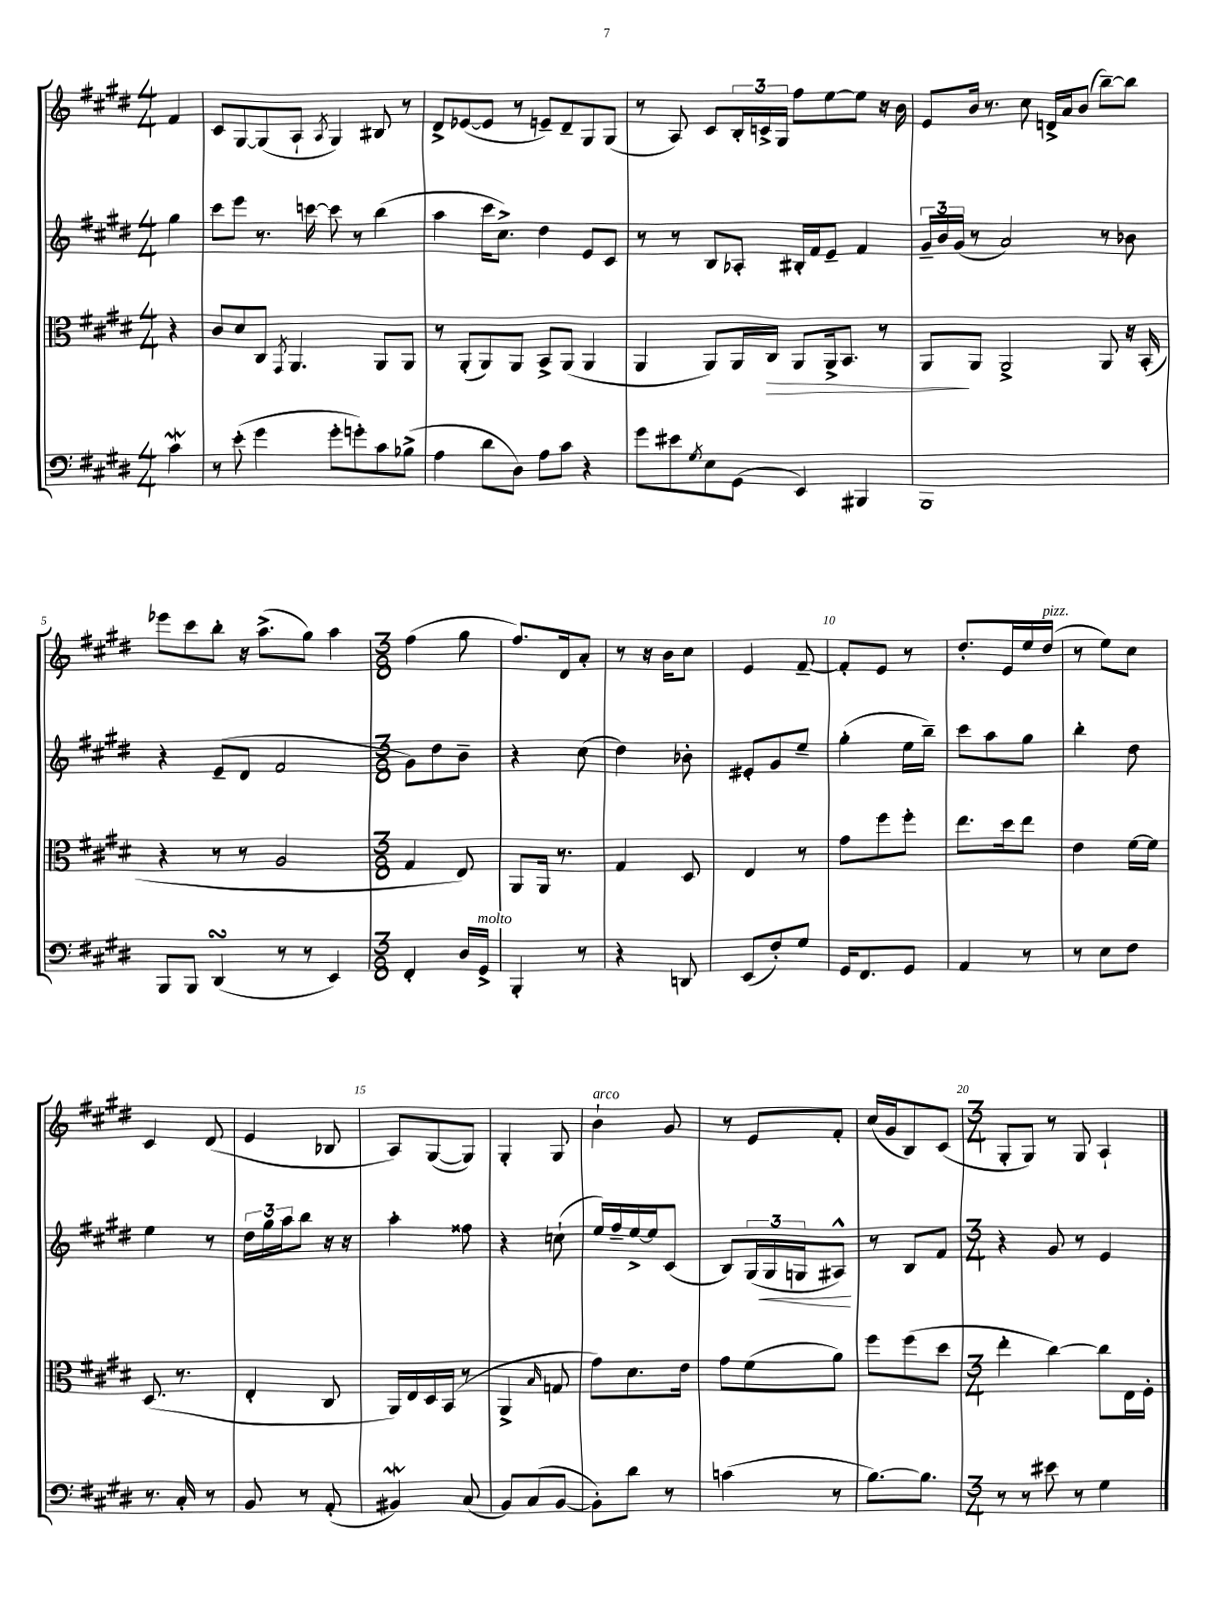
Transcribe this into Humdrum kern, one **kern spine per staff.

**kern	**kern	**kern	**kern
*staff4	*staff3	*staff2	*staff1
*clefF4	*clefC3	*clefG2	*clefG2
*k[f#c#g#d#]	*k[f#c#g#d#]	*k[f#c#g#d#]	*k[f#c#g#d#]
*M4/4	*M4/4	*M4/4	*M4/4
4c#\	4r	4gg#\	4f#/
=	=	=	=
8r	8c#/L	8ccc#\L	8c#/L
(8e'\	8d#/	8eee\J	[8G#/
4g#\	8C#/J	8.r	(8G#/]
.	8qGG#/	.	.
.	4.AA/	.	8A`/J
.	.	[16ccc\	.
.	.	.	8qA/
8g#'\L	.	8ccc\]	4G#/)
8g'\)	.	8r	.
8c#\	8AA/L	(4bb\	8B#/
(8B-^\J	8AA/J	.	8r
=	=	=	=
4A\	8r	4aa\	8d#^/L
.	(8AA'/L	.	([8e-/
8d#\L	8AA/)	16ccc#\LK	8e-/]J
.	.	8.cc#^\J)	.
8D#\J)	8AA/J	.	8r
8A\L	8BB^/L	4dd#\	8e~/L)
8c#\J	(8AA/J	.	8d#~/
4r	4AA/	8e/L	8G#/
.	.	8c#/J	(8G#/J
=	=	=	=
8g#\L	4AA/	8r	8r
8e#\	.	8r	8A/)
8qG#/	.	.	.
8E\	8AA/L)	8B/L	8c#/L
(8GG#\J	16AA/L	8A-'/J	24B'/L
.	.	.	24c^/
.	16C#/JJ	.	.
.	.	.	24G#/JJ
4EE/)	8AA/L	16B#'/LL	8ff#\L
.	.	16f#/J	.
.	16AA^/k	8e~/J	[8ee\
.	8.BB/J	.	.
4BBB#/	.	4f#/	8ee\]J
.	8r	.	16r
.	.	.	16b\
=	=	=	=
1BBB	8AA/L	24g#~/LL	8e/L
.	.	24b/	.
.	.	(24g#/JJ	.
.	8AA/J	8r	16b/Jk
.	.	.	8.r
.	2AA^/	2a/)	.
.	.	.	8cc#\
.	.	.	16d^/LL
.	.	.	16a/J
.	.	.	(8b/J
.	8AA/	8r	[8bb~\L)
.	16r	8b-\	8bb\]J
.	(16BB'/	.	.
=	=	=	=
8BBB/L	4r	4r	8eee-\L
8BBB/J	.	.	8ccc#\
(4DD#/	8r	(8e~/L	8bb'\J
.	8r	8d#/J	16r
.	.	.	(8.aa^\L
8r	2A/	2f#/	.
8r	.	.	8gg#\J)
4EE/)	.	.	4aa\
=	=	=	=
*M3/8	*M3/8	*M3/8	*M3/8
4FF#'/	4G#/	8g#\L)	(4ff#\
.	.	8dd#\	.
16D#/LL	8E/)	8b~\J	8gg#\
16GG#^/JJ	.	.	.
=	=	=	=
4BBB'/	8AA/L	4r	8.ff#/L)
.	16AA/Jk	.	.
.	8.r	.	16d#/k
8r	.	(8cc#\	8a'/J
=	=	=	=
4r	4G#/	4dd#\)	8r
.	.	.	16r
.	.	.	16b\LK
8DD/	8D#/	8b-'\	8cc#\J
=	=	=	=
(8EE/L	4E/	8e#'/L	4e/
8F#'/)	.	8g#/	.
8G#/J	8r	8ee~/J	[8f#~/
=	=	=	=
16GG#/LK	8g#\L	(4gg#'\	8f#'/]L
8.FF#/	.	.	.
.	8ff#\	.	8e/J
8GG#/J	8ff#'\J	16ee\LL	8r
.	.	16bb~\JJ)	.
=	=	=	=
4AA/	8.ee\L	8ccc#\L	8.dd#'/L
.	.	8aa\	.
.	16dd#\k	.	16e/L
8r	8ee\J	8gg#\J	16ee/
.	.	.	(16dd#/JJ
=	=	=	=
8r	4e\	4bb'\	8r
8E\L	.	.	8ee\L)
8F#\J	[16f#\LL	8dd#\	8cc#\J
.	16f#\]JJ	.	.
=	=	=	=
8.r	(8.D#/	4ee\	4c#/
16C#'/	8.r	.	.
8r	.	8r	(8d#/
=	=	=	=
8BB/	4E'/	24dd#\LL	4e/
.	.	24gg#\	.
.	.	24aa\J	.
8r	.	8bb\J	.
(8AA'/	8C#/	16r	8B-/
.	.	16r	.
=	=	=	=
4BB#/)	16AA/LL)	4aa'\	8A/L)
.	16E/	.	.
.	16D#/	.	([8G#/
.	(16BB/JJ	.	.
(8C#/	8r	8ff##\	8G#/]J)
=	=	=	=
8BB/L)	4AA^/	4r	4G#'/
(8C#/	.	.	.
.	16qqB/	.	.
[8BB/J	8G/	(8cc`\	8G#/
=	=	=	=
8BB'\]L)	8g#\L)	16ee/LL)	4b`\
.	.	16ff#~/	.
8d#\J	8.d#\	[16ee^/	.
.	.	16ee/]J	.
8r	.	(8c#/J	8g#/
.	16e\Jk	.	.
=	=	=	=
(4c\	8g#\L	8B/L)	8r
.	(8f#\	(24G#/L	8e/L
.	.	24G#/	.
.	.	24G/J	.
8r	8a\J)	8A#^^/J)	8f#'/J
=	=	=	=
[8.B\L)	8ff#\L	8r	(16cc#/LL
.	.	.	16g#/J
.	(8ff#\	8B/L	8B/)
8.B\]J	.	.	.
.	8dd#\J	8f#/J	(8c#/J
=	=	=	=
*M3/4	*M3/4	*M3/4	*M3/4
8r	4ee'\	4r	8G#'/L
8r	.	.	8G#/J)
8e#\	[4cc#\)	8g#/	8r
8r	.	8r	8G#/
4G#\	8cc#\]L	4e/	4A`/
.	16E\L	.	.
.	16F#'\JJ	.	.
==	==	==	==
*-	*-	*-	*-
